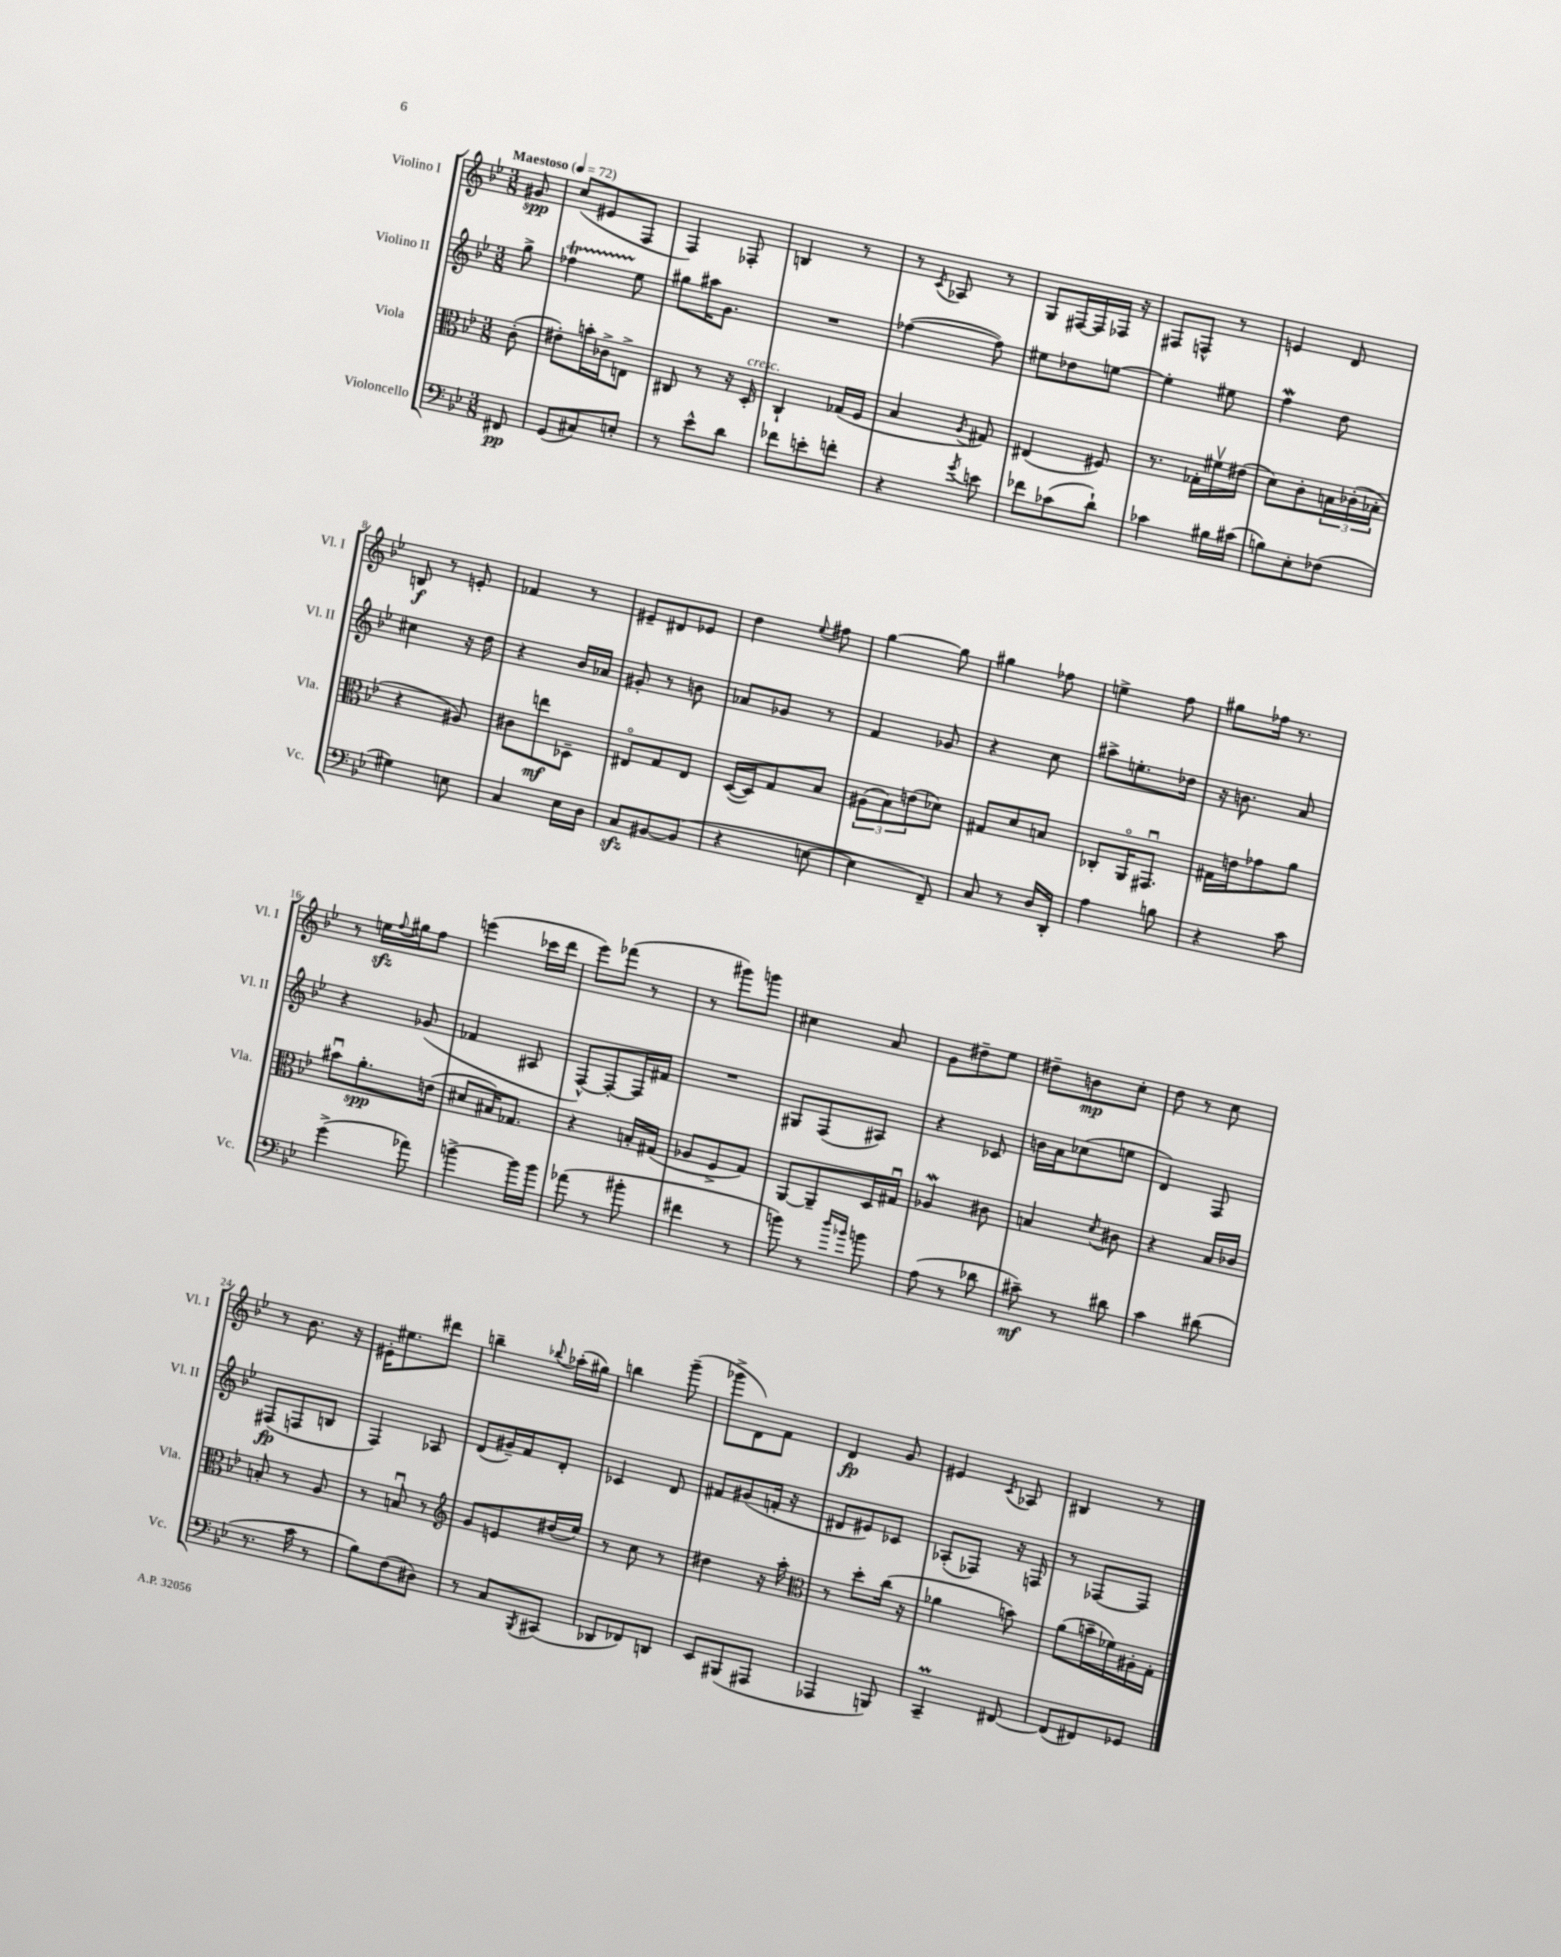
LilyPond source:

<<
\new StaffGroup <<
\new Staff = "s0" \with { instrumentName = "Violino I" shortInstrumentName = "Vl. I" } {
    \clef treble \key bes \major \numericTimeSignature \time 3/8 \partial 8 \tempo "Maestoso" 4 = 72
    gis'8\spp |
    c''8( eis'8 f8 |
    f4) fes8-. |
    b4 r8 |
    r8 \acciaccatura { c'8 } aes8 r8 |
    g8 fis16~ fis16 fes16 r16 |
    fis8 f8-^ r8 |
    e'4 d'8 |
    b8\f r8 e'8-. |
    fes'4 r8 |
    eis'8-- dis'8 ees'8 |
    d''4 \appoggiatura { ees''8 } fis''8 |
    g''4~ g''8 |
    gis''4 fes''8 |
    e''4-> f''8 |
    gis''8 fes''16 r8. |
    r8 e''16\sfz \appoggiatura { f''8 } gis''16 f''8 |
    e'''4( ces'''16 d'''16 |
    ees'''8) fes'''8( r8 |
    r8 gis'''8) g'''8 |
    cis''4 a'8 |
    g'8 dis''8-- ees''8 |
    dis''8-- b'8\mp c''8-. |
    d''8 r8 c''8 |
    r8 bes'8. r16 |
    eis'16-. eis''8. dis'''8 |
    b''4-- \appoggiatura { bes''8 } aes''16-.( gis''16) |
    b''4 g'''8--( |
    ges'''8-> d'8) f'8 |
    d'4\fp g'8 |
    eis'4 \acciaccatura { c'8 } aes8 |
    bis4 r8 \bar "|." |
}
\new Staff = "s1" \with { instrumentName = "Violino II" shortInstrumentName = "Vl. II" } {
    \clef treble \key bes \major \numericTimeSignature \time 3/8 \partial 8
    g''8-> |
    fes''4\startTrillSpan ees''8\stopTrillSpan |
    gis''8 ais''16 g'8. |
    R4. |
    fes''4~( fes''8) |
    eis''8 des''8 e''8~ |
    e''4-. eis''8 |
    f''4\mordent d''8 |
    cis''4 r16 d''16 |
    r4 bes'16 aes'16 |
    gis'8-. r8 b'8 |
    aes'8 ges'8 r8 |
    f'4 ges'8 |
    r4 c''8 |
    ais''8-> e''8.-. des''16 |
    r16 b'8. a'8 |
    r4 ges'8( |
    fes'4 ais8 |
    f8~-^) f8~-. f16 fis'16 |
    R4. |
    gis8 f8( ais8) |
    r4 ces'8 |
    b'16 a'16 ces''8( e''8 |
    d'4) f8 |
    fis8\fp( f8 b8 |
    f4) aes8 |
    d'8( gis'16--) f'16 d'8-. |
    ces'4 d'8 |
    fis'8 gis'8( f'16-. r16 |
    dis'8 eis'8) ces'8 |
    aes8-.( fes8) r16 f16 |
    r8 fes8~ fes8 \bar "|." |
}
\new Staff = "s2" \with { instrumentName = "Viola" shortInstrumentName = "Vla." } {
    \clef alto \key bes \major \numericTimeSignature \time 3/8 \partial 8
    c'8-.( |
    eis'8-.) b'16-. ces'16-> e8-> |
    cis8 r8 r16 d16-.^\markup { \italic "cresc." } |
    c4-! ges16( f16 |
    bes4 \acciaccatura { a8 } gis8) |
    eis4( fis8) |
    r8. ges16-. fis'16\upbow eis'16( |
    d'8) c'8-. \tuplet 3/2 { b16 ces'16-.( bes16-. } |
    r4 ais8) |
    cis'8 e''8\mf des8-- |
    eis8\flageolet g8 eis8 |
    d16~( d16) g8 bes8 |
    \tuplet 3/2 { ais8( bes8) e'8( } des'8) |
    gis8 d'8 b8 |
    ces8-. a,16\flageolet gis,8.\downbow |
    gis16 e'16 ges'8 a'8 |
    bis'8\downbow a'8.-.\spp e'16( |
    dis'8 bis16) ges8. |
    r4 b16-. gis16( |
    aes8 f8-> g8) |
    a,8~ a,8-- d16 gis16\downbow |
    aes4\mordent cis'8 |
    b4 \acciaccatura { d'8 } cis'8 |
    r4 bes16 ces'16 |
    b8-. r8 a8 |
    r8 b8\downbow r8 |
    \clef treble g'8 e'8 dis''16( ees''16) |
    r8 c''8 r8 |
    dis''4 r16 a''16-. |
    \clef alto r8 d''8-. c''16( r16 |
    aes'4 b'8) |
    a'8( b'16-- fes'16) ais16-. g16-. \bar "|." |
}
\new Staff = "s3" \with { instrumentName = "Violoncello" shortInstrumentName = "Vc." } {
    \clef bass \key bes \major \numericTimeSignature \time 3/8 \partial 8
    fis,8\pp |
    g,8( cis8) e8-. |
    r8 ees'8-^ d'8 |
    fes'8 e'8-. f'8-. |
    r4 \acciaccatura { g'8 } e'8 |
    fes'8 ces'8( d'8-!) |
    ces'4 bis16 cis'16( |
    b8) ees8-. fes8( |
    gis4) e8 |
    c4 ees16 d16 |
    c8\sfz bis,8~ bis,8( |
    r4 e8~ |
    e4 f,8--) |
    c8 r8 d16 d,16-. |
    a4 b8 |
    r4 c'8 |
    g'4->( aes'8) |
    b'4~-> b'16 b'16 |
    aes'8( r8 bis'8-. |
    fis'4 r8 |
    b'8) r8 \grace { d''16 bes'16 } b'8 |
    a8( r8 des'8 |
    cis'8--\mf) r8 dis'8 |
    c'4 dis'8( |
    r8. c'16 r8 |
    bes8) f8( dis8) |
    r8 c8 \acciaccatura { bes,,8 } cis,8( |
    des,8 fes,8) d,8 |
    ees,8 bis,,8( ais,,8 |
    aes,,4 b,,8) |
    c,4--\prall fis,8~ |
    fis,8( fis,8) ges,8 \bar "|." |
}
>>
>>
